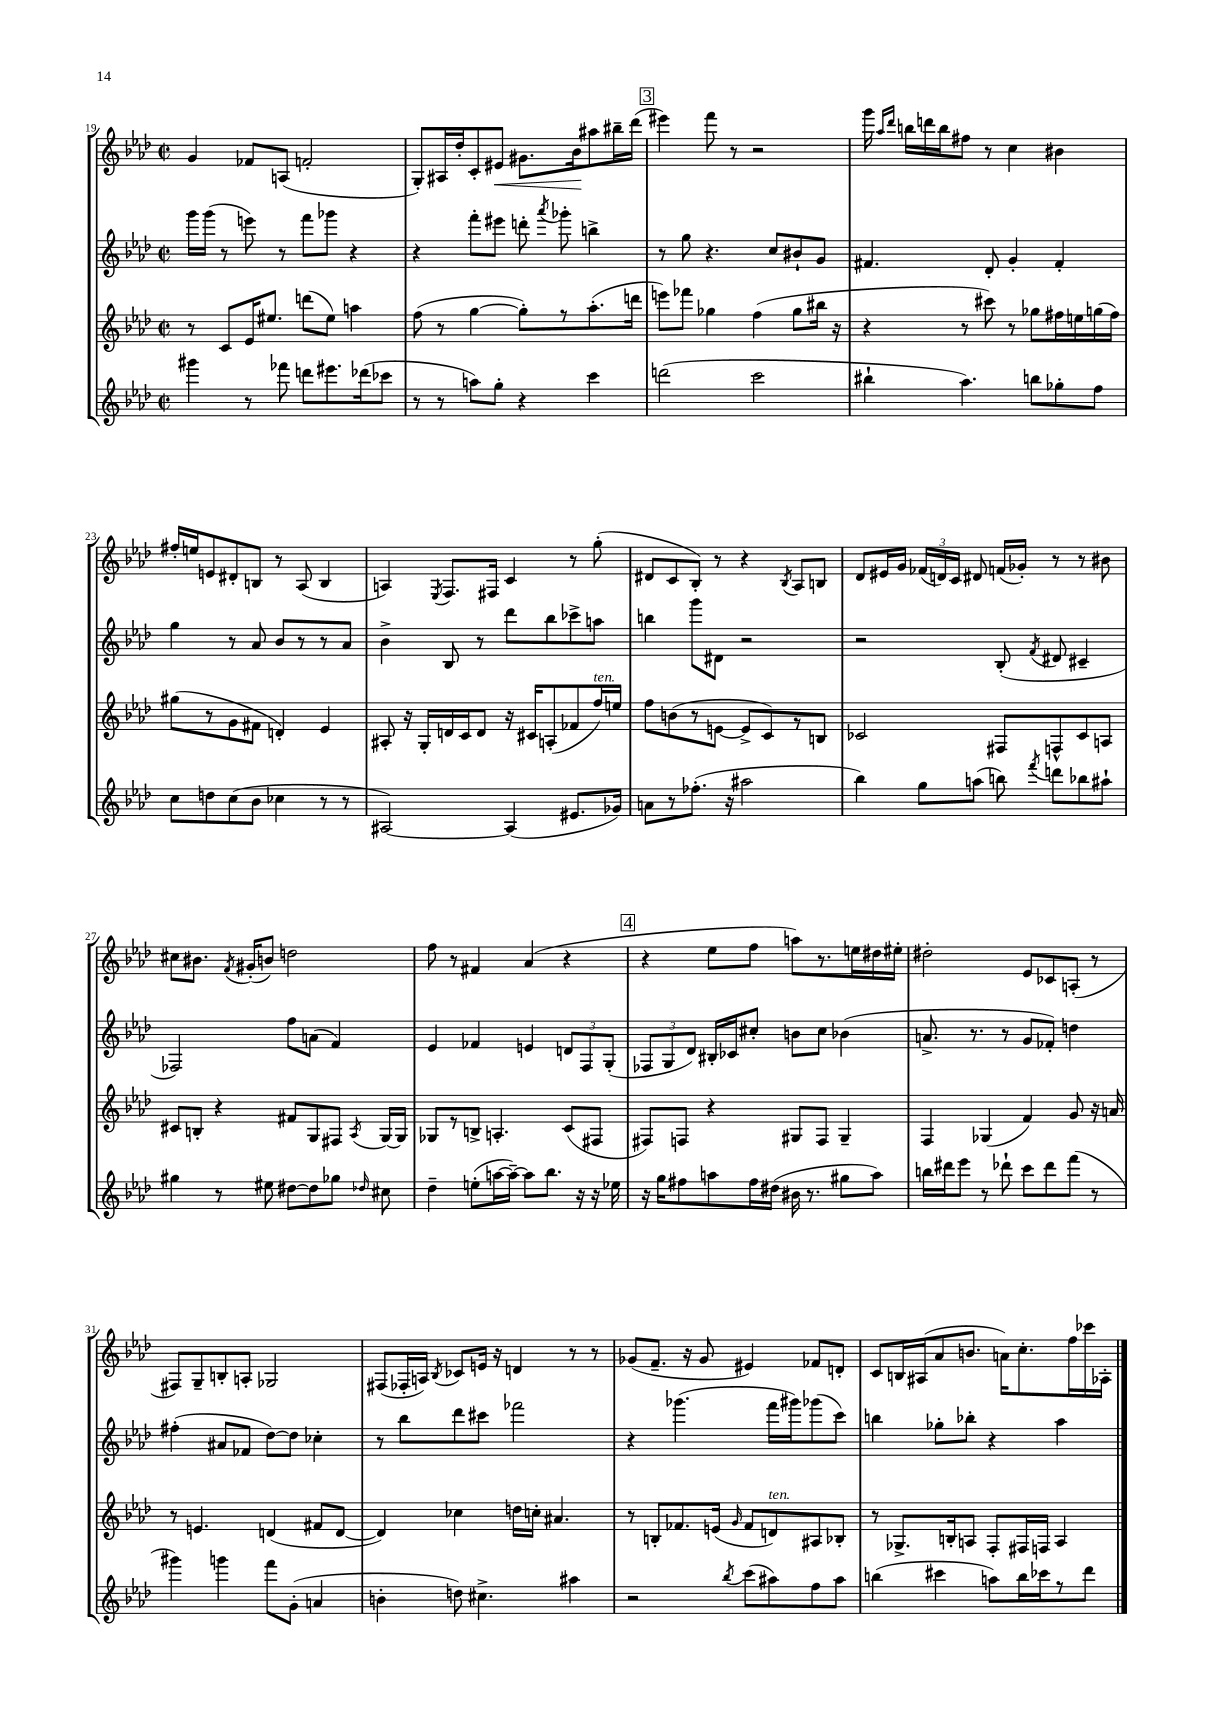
<<
\new StaffGroup <<
\new Staff = "s0" {
    \clef treble \key aes \major \defaultTimeSignature \time 2/2
    \autoBeamOff g'4 fes'8[ a8]( f'2-. |
    g8[-.) ais16 des''16-. c'8-. eis'8]\< gis'8.[ bes'16\! ais''8 bis''16-- des'''16]( |
    \mark \markup { \box "3" } eis'''4) f'''8 r8 r2 |
    g'''16 \grace { aes''16[ des'''16] } b''16[ d'''16 b''16 fis''8] r8 c''4 bis'4 |
    fis''16[-. e''16 e'8 dis'8-. b8] r8 aes8( b4 |
    a4) \acciaccatura { ees8 } f8.[ fis16] c'4 r8 g''8-.( |
    dis'8[ c'8 bes8]-.) r8 r4 \acciaccatura { bes8 } aes8[ b8] |
    des'8[ eis'16 g'16] \tuplet 3/2 { fes'16[( d'16) c'16] } dis'8 f'16[( ges'16]-.) r8 r8 bis'8 |
    cis''8[ bis'8.] \acciaccatura { f'8 } gis'16[-.( b'8]) d''2 |
    f''8 r8 fis'4 aes'4( r4 |
    \mark \markup { \box "4" } r4 ees''8[ f''8] a''8[) r8. e''16 dis''16 eis''16]-. |
    dis''2-. ees'8[ ces'8 a8]-.( r8 |
    fis8[) g8-- b8-. a8]-. ges2 |
    fis8[( fes16-. a16]) \acciaccatura { bes8 } ces'8[ e'16] r16 d'4 r8 r8 |
    ges'8[( f'8.]-- r16 ges'8 eis'4) fes'8[ d'8]-. |
    c'8[ b16 ais16( aes'8 b'8.] a'16[) c''8.-. f''16 ces'''16 aes16]-. \bar "|." |
}
\new Staff = "s1" {
    \clef treble \key aes \major \defaultTimeSignature \time 2/2
    \autoBeamOff g'''16[ g'''16]( r8 e'''8) r8 f'''8[ ges'''8] r4 |
    r4 f'''8[-. eis'''8] d'''8-. \acciaccatura { aes'''8 } ges'''8-. b''4-> |
    \mark \markup { \box "3" } r8 g''8 r4. c''8[ bis'8-! g'8] |
    fis'4. des'8-. g'4-. fis'4-. |
    g''4 r8 aes'8 bes'8[ r8 r8 aes'8] |
    bes'4-> bes8 r8 des'''8[ bes''8 ces'''8-> a''8] |
    b''4 g'''8[ dis'8] r2 |
    r2 bes8-.( \acciaccatura { f'8 } dis'8 cis'4-- |
    fes2) f''8[ a'8]( f'4) |
    ees'4 fes'4 e'4 \tuplet 3/2 { d'8[ f8 g8]-.( } |
    \mark \markup { \box "4" } \tuplet 3/2 { fes8[ g8 des'8]) } bis16[-. ces'16 cis''8]-. b'8[ cis''8] bes'4( |
    a'8.-> r8. r8 g'8[ fes'8]-.) d''4 |
    fis''4-.( ais'8[ fes'8] des''8[~) des''8] ces''4-. |
    r8 bes''8[ des'''8 cis'''8] fes'''2 |
    r4 ges'''4.( f'''16[ gis'''16) ges'''8( c'''8]) |
    b''4 ges''8[-. bes''8]-. r4 aes''4 \bar "|." |
}
\new Staff = "s2" {
    \clef treble \key aes \major \defaultTimeSignature \time 2/2
    \autoBeamOff r8 c'8[ ees'16 eis''8.] d'''8[( eis''8]) a''4 |
    f''8( r8 g''4~ g''8[-.) r8 aes''8.-.( d'''16] |
    \mark \markup { \box "3" } e'''8[) fes'''8] ges''4 f''4( ges''8[ bis''16] r16 |
    r4 r8 cis'''8) r8 ges''8[ fis''16 e''16 g''16( fis''16]) |
    gis''8[( r8 g'8 fis'8] d'4-.) ees'4 |
    ais8-. r16 g16[-. d'16 c'16 d'8] r16 cis'16[ a8-.( fes'8 f''16^\markup { \italic "ten." }) e''16] |
    f''8[ b'8( r8 e'8]~ e'8[-> c'8) r8 b8] |
    ces'2 fis8[ f8-^ ces'8 a8] |
    cis'8[ b8]-. r4 fis'8[ g8 fis8] \acciaccatura { aes8 } g16[~ g16] |
    ges8[ r8 b8]-> a4.-. c'8[( fis8] |
    \mark \markup { \box "4" } fis8[) f8] r4 gis8[ f8] gis4-- |
    f4 ges4( f'4) g'8 r16 a'16 |
    r8 e'4. d'4( fis'8[ d'8]~ |
    d'4) ces''4 d''16[ c''16]-. ais'4. |
    r8 b8[-. fes'8. e'16]( \grace { g'16 } fes'8[ d'8^\markup { \italic "ten." }) ais8 bes8]-. |
    r8 ges8.[-> b16-. a8] f8[-. fis16 f16] a4 \bar "|." |
}
\new Staff = "s3" {
    \clef treble \key aes \major \defaultTimeSignature \time 2/2
    \autoBeamOff gis'''4 r8 fes'''8 d'''8[ eis'''8. des'''16( ces'''8] |
    r8 r8 a''8[) g''8]-. r4 c'''4 |
    \mark \markup { \box "3" } d'''2( c'''2 |
    bis''4-! aes''4.) b''8[ ges''8-. f''8] |
    c''8[ d''8 c''8( bes'8] ces''4 r8 r8 |
    ais2~) ais4( eis'8.[ ges'16]) |
    a'8[ r8 fes''8.]-.( r16 ais''2 |
    bes''4) g''8[ a''8]( b''8) \acciaccatura { f'''8 } d'''8[ bes''8 ais''8]-! |
    gis''4 r8 eis''8 dis''8[~ dis''8 ges''8] \grace { des''16 } cis''8 |
    des''4-- e''8[-.( a''16~ a''16]~--) a''8[ bes''8.] r16 r16 ees''16 |
    \mark \markup { \box "4" } r16 g''16[ fis''8 a''8 fis''16 dis''16]( bis'16 r8. gis''8[ a''8]) |
    b''16[ dis'''16 ees'''8] r8 des'''8-! c'''8[ des'''8 f'''8]( r8 |
    gis'''4) g'''4 f'''8[ g'8]-.( a'4 |
    b'4-. d''8) cis''4.-> ais''4 |
    r2 \acciaccatura { bes''8 } c'''8[( ais''8) f''8 ais''8] |
    b''4( cis'''4 a''8[) b''16 ces'''16 r8 des'''8] \bar "|." |
}
>>
>>
\layout { \context { \Score currentBarNumber = #19 } }
